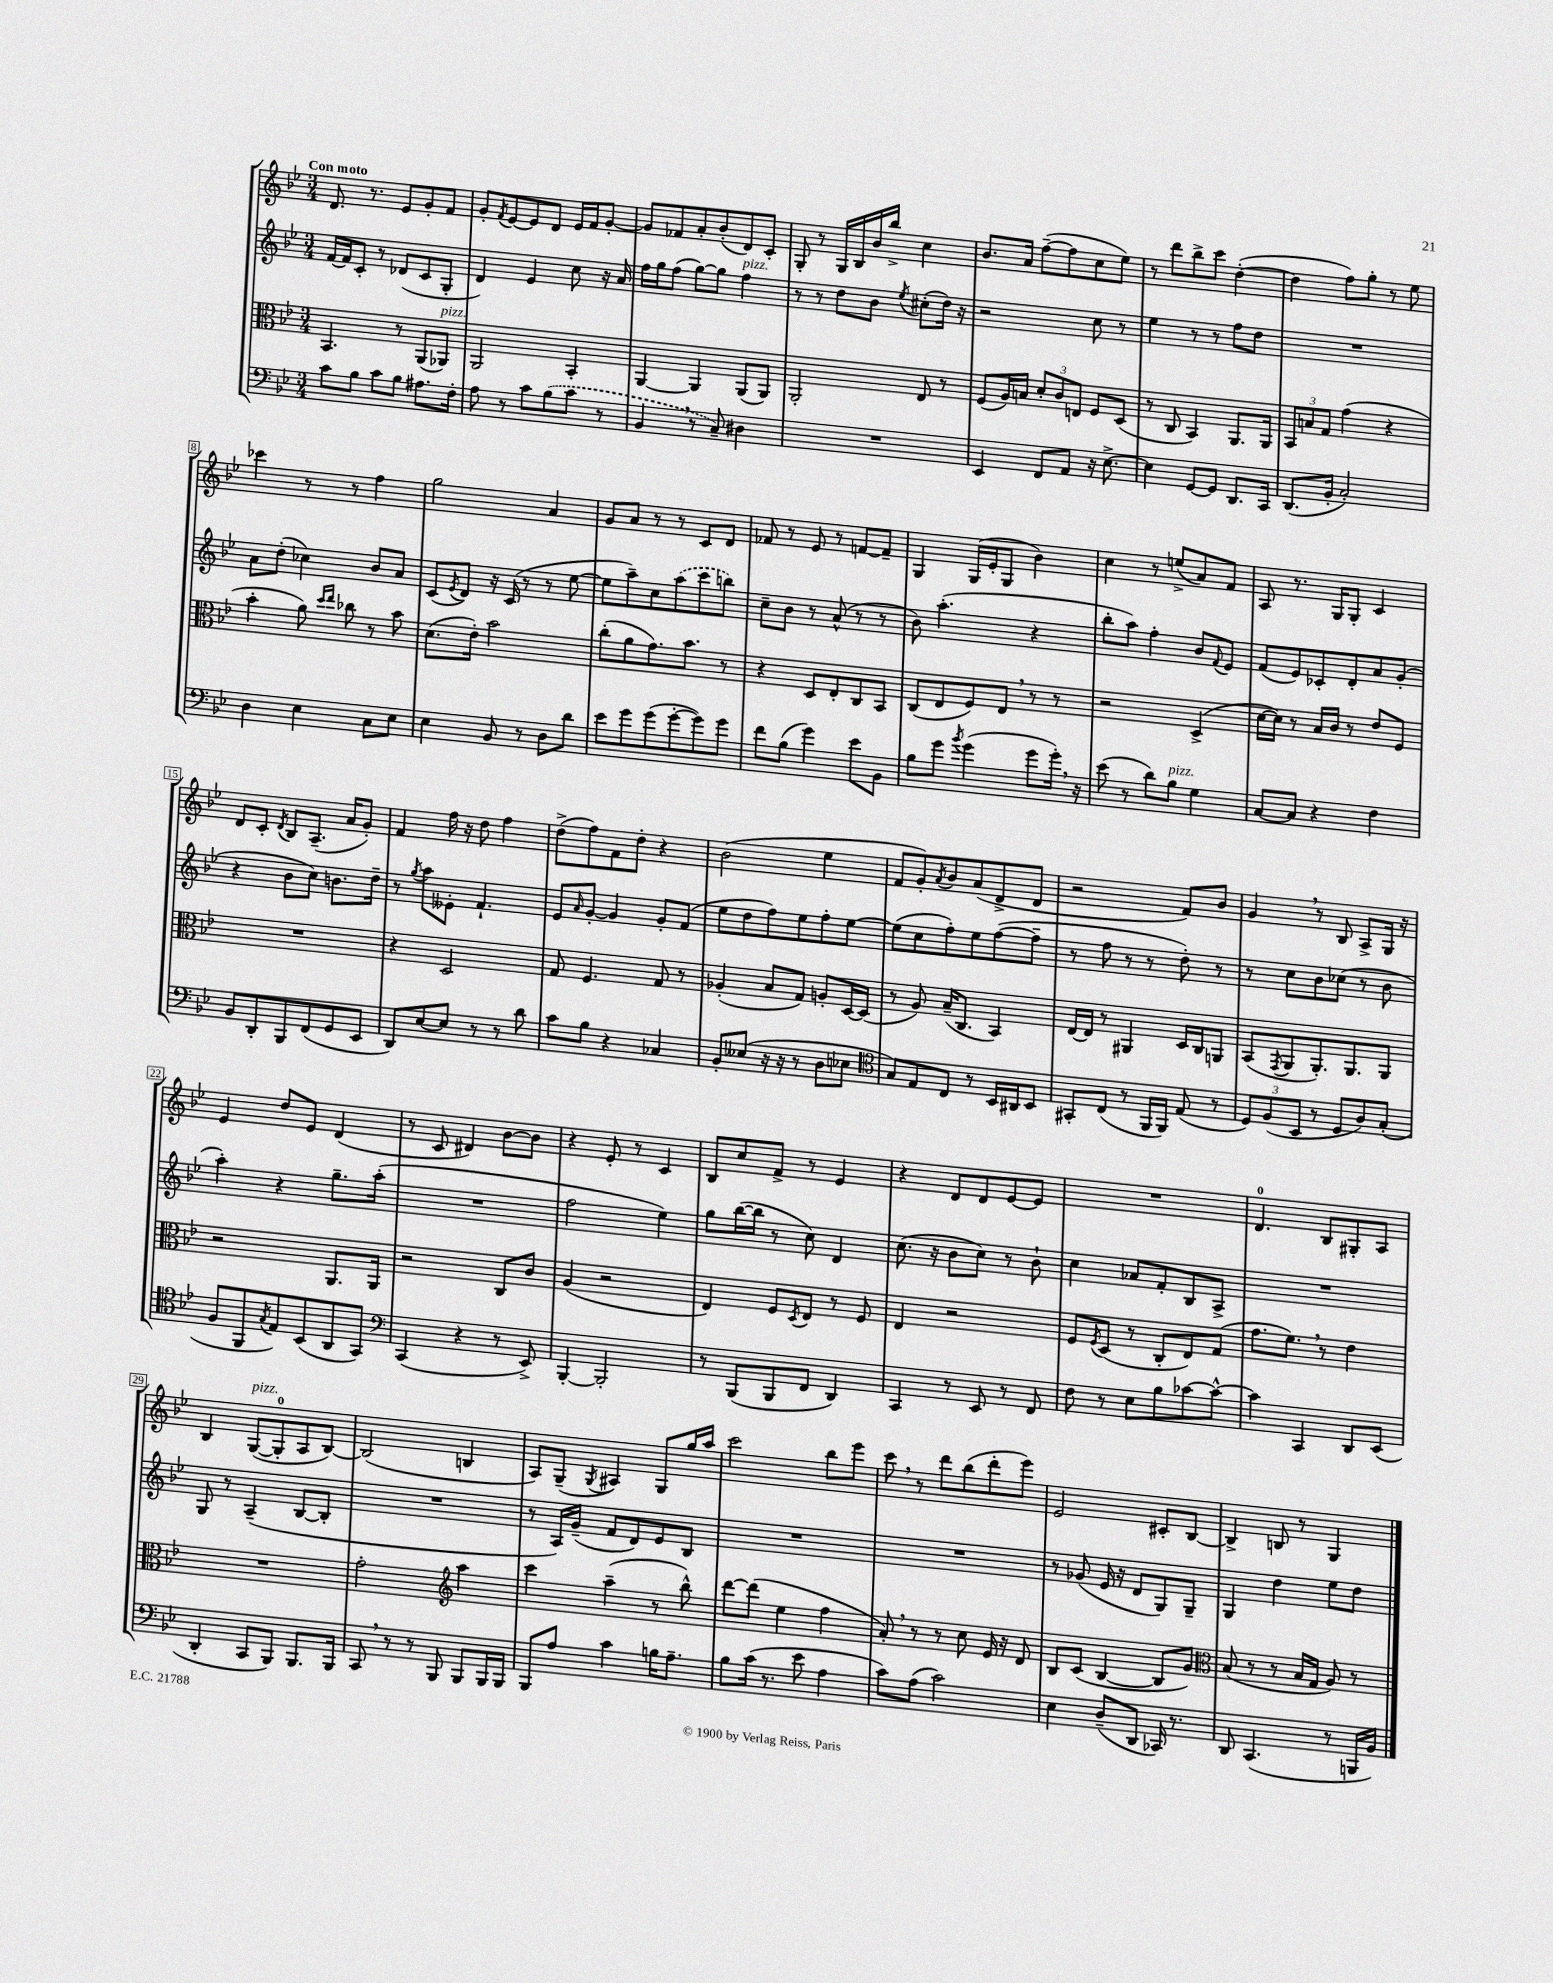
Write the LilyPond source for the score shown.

<<
\new StaffGroup <<
\new Staff = "s0" {
    \clef treble \key bes \major \numericTimeSignature \time 3/4 \tempo "Con moto"
    d'8. r8. ees'8 g'8-. f'8 |
    g'8-. \acciaccatura { f'8 } ees'8~ ees'8 d'8 ees'16 f'16 g'8~-. |
    g'8 fes'8 a'8-. bes'8-.( d'8) c'8-. |
    g8-. r8 g16 bes16 bes'16 bes''16-> c''4 |
    bes'8. a'16 f''8~--( f''8 c''8 ees''8) |
    r8 d'''8 bes''8-> c'''8 d''4~-.( |
    d''4 f''8) g''8-. r8 ees''8 |
    ces'''4 r8 r8 f''4 |
    g''2 a'4 |
    g'8 a'8 r8 r8 c'8 d'8 |
    fes'8 r8 ees'8 r8 f'8~ f'8-- |
    g4 g16( ees'16-. g8 bes'4) |
    c''4 r8 e''8->( a'8) f'8 |
    a8 r8. g16 g8-. c'4 |
    d'8 c'8-. \acciaccatura { d'8 } bes8 a8.--( a'16 g'8-.) |
    f'4 f''16 r16 d''8 f''4 |
    d''8->( f''8) f'8 d''8-. r4 |
    bes'2( ees''4 |
    f'8 g'8-.) \acciaccatura { a'8 } bes'8 a'8( d'8-> d'8 |
    r2 f'8) bes'8 |
    g'4 \breathe r8 bes8 a8-> g16 r16 |
    ees'4 d''8 ees'8 d'4( |
    r8 c'8 dis'4) bes'8~ bes'8 |
    r4 ees'8-. r8 c'4 |
    bes8 c''8 f'8-> r8 ees'4 |
    r4 d'8 d'8 ees'8~ ees'8 |
    R2. |
    d'4.-0 bes8 gis8-. a8 |
    bes4 g8~^\markup { \italic "pizz." }( g8-0-. a8 bes8~) |
    bes2( b4 |
    a8) g8--( \acciaccatura { g8 } ais4) g8 g''16 a''16 |
    c'''2 bes''8 ees'''8 |
    c'''8 \breathe r8 d'''8 bes''8( d'''8-. ees'''8) |
    ees'2 cis'8-. bes8~ |
    bes4-> b8 r8 g4 \bar "|." |
}
\new Staff = "s1" {
    \clef treble \key bes \major \numericTimeSignature \time 3/4
    f'16~ f'16 c'8-. r8 des'8( c'8 g8-. |
    d'4) ees'4 c''8 r16 a'16 |
    f''16 g''16 f''8( g''8~) g''8 f''4^\markup { \italic "pizz." } |
    r8 r8 d''8 bes'8 \acciaccatura { ees''8 } cis''8-.( d''16) r16 |
    r2 c''8 r8 |
    ees''4 r8 r8 f''8 d''8 |
    R2. |
    a'8 d''8-.( ces''4) bes'8 a'8 |
    c'8( \acciaccatura { ees'8 } d'8) r16 c'16( r8 r8 ees''8~ |
    ees''8 a''8--) c''8 \once \slurDashed a''8( c'''8 b''8) |
    c''8-- bes'8 r8 a'8-^( r8 r8 |
    bes'8) a''4.-.( r4 |
    bes''8-. a''8) f''4-. bes'8 \appoggiatura { f'8 } ees'8 |
    f'8( ees'8) ces'8-. d'8-. a'8 g'8-.( |
    r4 bes'8 c''8) b'8. d''16-- |
    r8 \acciaccatura { g''8 } a''8 eeses'8-. f'4.-! |
    ees'8 \grace { a'16 } g'8~-. g'4 g'8-. f'8( |
    ees''8 d''8 f''8) ees''8 f''8-. ees''8~ |
    ees''8( c''8 f''8-.) ees''8 f''8~( f''8-- |
    r8 f''8 r8 r8 d''8-.) r8 |
    r8 c''8 bes'8 ces''8( r8 bes'8 |
    a''4-.) r4 g''8.-- a''16-.( |
    R2. |
    f''2 ees''4) |
    g''8 bes''16~( bes''16 r8 c''8) d'4 |
    c''8.( r16 bes'8 c''8) r8 bes'8-! |
    c''4 aes'8 f'8-. bes8 a8-> |
    R2. |
    g8 r8 a4--( bes8~ bes8-. |
    R2. |
    r8 a16) g'16--( f'8 d'8) ees'8 bes8 |
    R2. |
    R2. |
    r8 ges'8( ees'16 r16 d'8 g8) g8-- |
    g4 d''4 ees''8 d''8 \bar "|." |
}
\new Staff = "s2" {
    \clef alto \key bes \major \numericTimeSignature \time 3/4
    bes,4. r8 a,8( aes,8^\markup { \italic "pizz." }) |
    a,2 bes,4-. |
    a,4~ a,4 a,8( a,8) |
    a,2-. ees8 r8 |
    f8( a16) b16 \tuplet 3/2 { d'8-. c'8 e8 } f8 d8( |
    r8 c8 bes,4) a,8. a,16 |
    \tuplet 3/2 { bes,8 b8 g8 } g'4( r4 |
    bes'4-. a'8) \grace { d''16 ees''16 } ces''8 r8 bes'8 |
    d'8.( ees'16-.) bes'2 |
    c''8-.( a'8 g'8.) bes'8. r8 |
    r4 d8 ees8-. c8 bes,8 |
    c8( ees8 f8) ees8 \breathe r8 r8 |
    r2 d4->( |
    d'16~ d'16) r8 bes16 c'16 r8 ees'8 f8 |
    R2. |
    r4 d2 |
    g8 f4. g8 r8 |
    aes4-.( bes8 g8) a8-. d16~ d16( |
    r8 a8) bes16--( c8. bes,4) |
    ees16~ ees16 r8 ais,4 d16 c16 a,8 |
    bes,8( \acciaccatura { g,8 } a,8 a,8.-.) a,8. a,8 |
    r2 a,8. a,16 |
    r2 c8 c'8 |
    a4( r2 |
    ees4) f8 \acciaccatura { d8 } ees8 r8 f8 |
    ees4 r2 |
    f8 \acciaccatura { f8 } d8( r8 c8-. ees8) g8( |
    g'8. f'8.) \breathe r8 ees'4 |
    R2. |
    g'2-. \clef treble a''4 |
    c'''4 a''4--( r8 bes''8-^) |
    d'''8~ d'''8( ees''4 f''4 |
    a'8-.) \breathe r8 r8 c''8 ees'16 r16 d'8 |
    bes8 c'8( bes4~ bes8 g'8) |
    \clef alto bes8( r8 r8 bes16 g16 a8) r8 \bar "|." |
}
\new Staff = "s3" {
    \clef bass \key bes \major \numericTimeSignature \time 3/4
    c'8 bes8 c'8 bes8 ais8. f16-. |
    a8 r8 c'8 \once \slurDashed bes8( c'8 r8 |
    bes,4 \breathe r8 c8--) dis4 |
    R2. |
    ees,4 f,8 a,8 r16 ees8.~-> |
    ees4 g,8~ g,8 d,8. c,16 |
    d,8.( bes,16-. c2-.) |
    d4 ees4 c8 ees8 |
    ees4 bes,8 r8 d8 d'8 |
    ees'8 g'8 g'8( g'8~-. g'8) g'8 |
    f'8 bes8( g'4) ees'8 bes,8 |
    bes8 g'8 \acciaccatura { bes'8 } g'4( g'8 g'16-.) \breathe r16 |
    ees'8( r8 d'8) bes8^\markup { \italic "pizz." } g4 |
    c8~ c8 r4 f4 |
    bes,8 d,8-. bes,,8 f,8( g,8 ees,8 |
    d,8) ees8~ ees8 r8 r8 d'8 |
    c'8 bes8 r4 ces4 |
    bes,8-. eeses8( r16 r16 r8 d8 ees8 |
    \clef tenor g8) ees8 c8 r8 bes,16 ais,16 bes,8 |
    gis,8-. c8( r8 f,16 f,16) ees8( r8 |
    \tuplet 3/2 { d8) f8( bes,8 } r8 d8 a8) g8-.( |
    f8 f,8 \acciaccatura { g8 } ees8) bes,8( a,8 g,8) |
    \clef bass c,4( r4 r8 ees,8->) |
    bes,,4~-. bes,,2-. |
    r8 bes,,8( bes,,8 f,8 d,4) |
    c,4 r8 ees,8 r8 f,8 |
    f8 r8 ees8 bes8 ces'8~ ces'8~-^ |
    ces'4 c,4 d,8 ees,8( |
    d,4-. c,8 bes,,8) bes,,8. bes,,16 |
    c,8 \breathe r8 r8 bes,,8 bes,,8 bes,,16 bes,,16 |
    bes,,8 a8 c'4 b16 a8.-- |
    bes8 c'16( r8. ees'8 a4 |
    c'8) a8( c'2) |
    ees4 d8--( d,8 ces,16) r8. |
    d,8 c,4.( r8 b,,16 bes,16) \bar "|." |
}
>>
>>
\layout { \context { \Score \override BarNumber.stencil = #(make-stencil-boxer 0.1 0.3 ly:text-interface::print) } }
